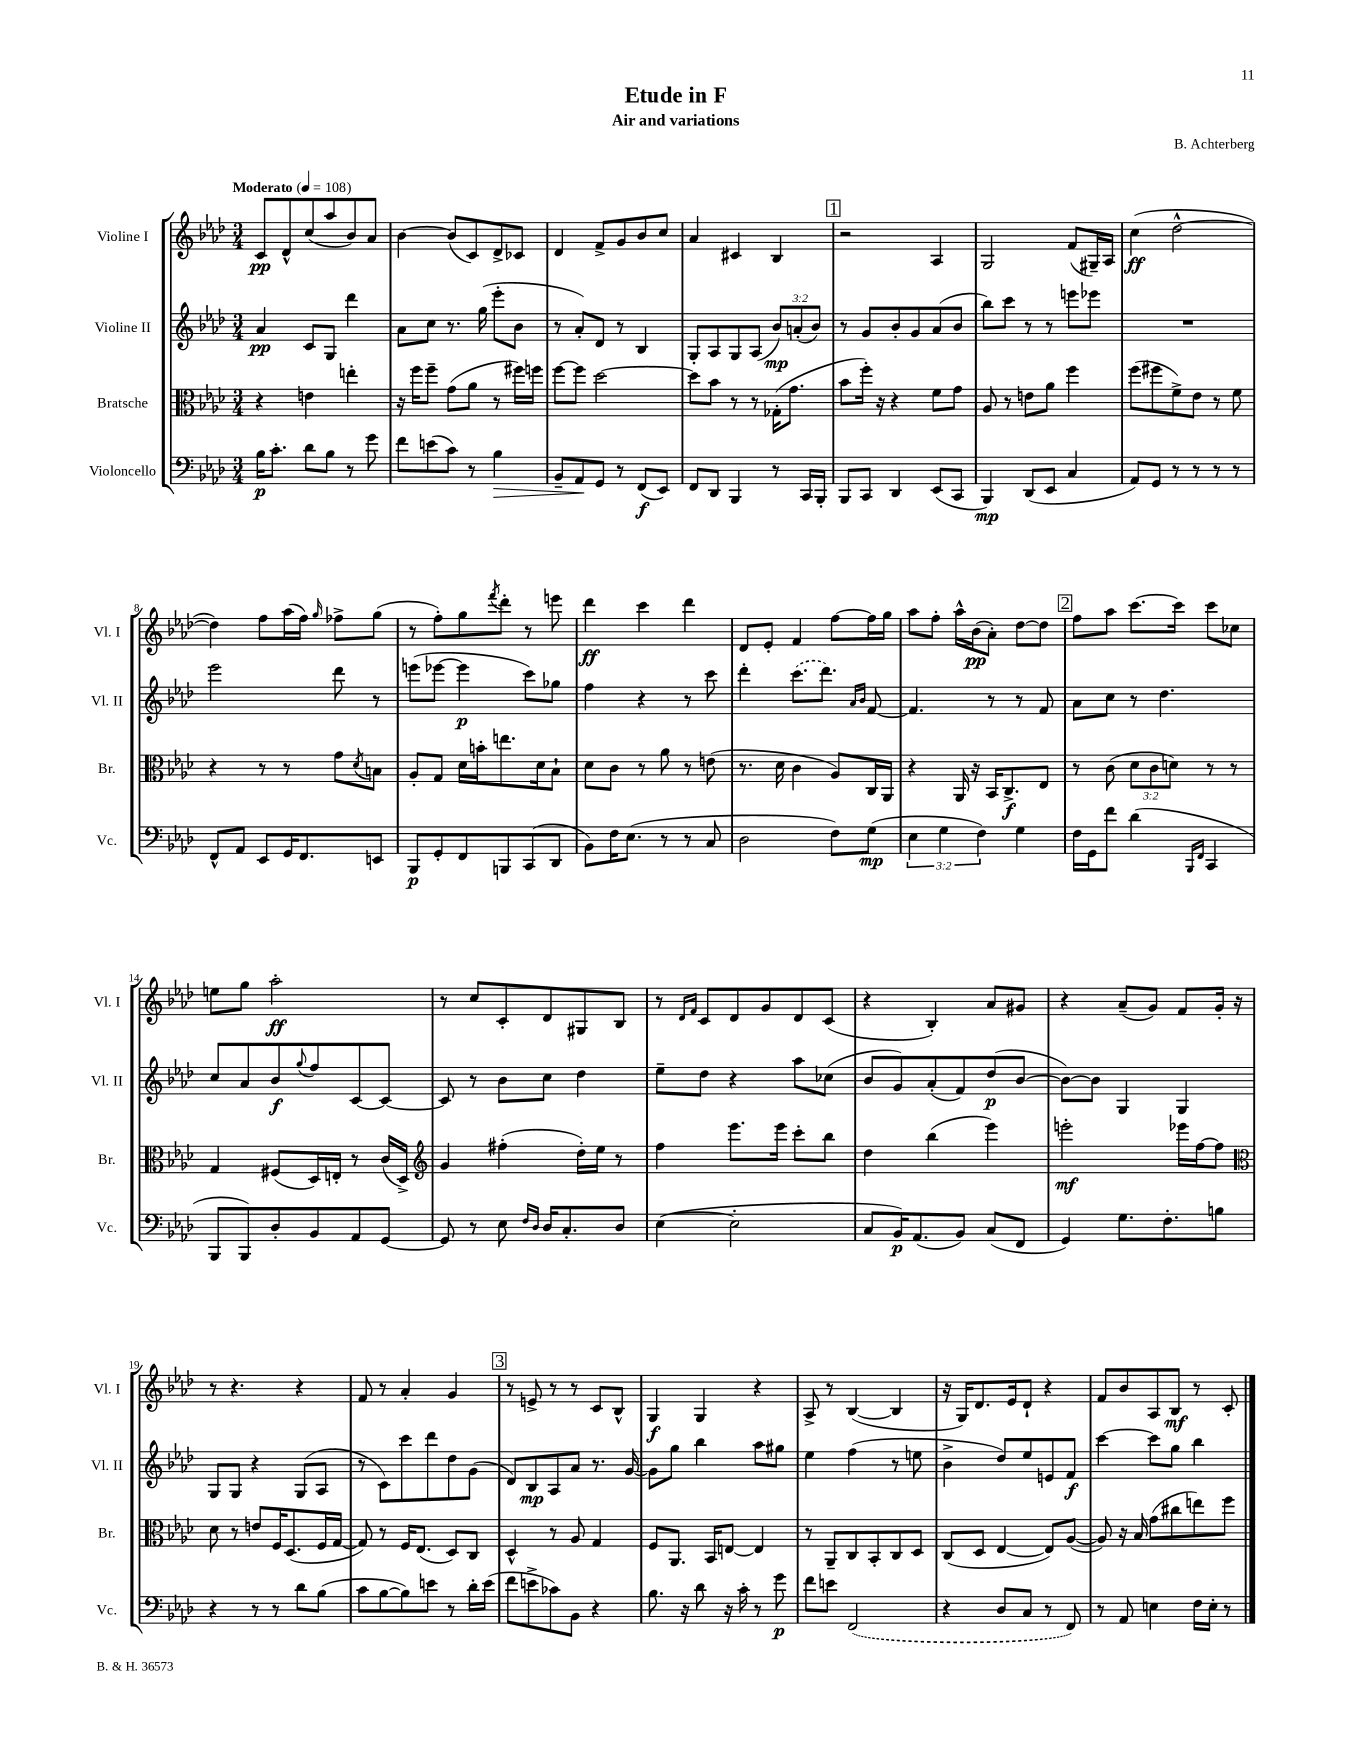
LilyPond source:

\header { title = "Etude in F" composer = "B. Achterberg" subtitle = "Air and variations" }
<<
\new StaffGroup <<
\new Staff = "s0" \with { instrumentName = "Violine I" shortInstrumentName = "Vl. I" } {
    \clef treble \key aes \major \numericTimeSignature \time 3/4 \tempo "Moderato" 4 = 108
    c'8\pp des'8-^ c''8( aes''8 bes'8) aes'8 |
    bes'4~ bes'8( c'8) des'8-> ces'8 |
    des'4 f'8-> g'8 bes'8 c''8 |
    aes'4 cis'4 bes4 |
    \mark \markup { \box "1" } r2 aes4 |
    g2 f'8( gis16--) aes16 |
    c''4\ff( des''2~-^ |
    des''4) f''8 aes''16( f''16) \grace { g''16 } fes''8-> g''8( |
    r8 f''8-.) g''8 \acciaccatura { f'''8 } des'''8-. r8 e'''8 |
    des'''4\ff c'''4 des'''4 |
    des'8 ees'8-. f'4 f''8~ f''16 g''16 |
    aes''8 f''8-. aes''16-^ bes'16\pp( aes'8-.) des''8~ des''8 |
    \mark \markup { \box "2" } f''8 aes''8 c'''8.~ c'''16 c'''8 ces''8 |
    e''8 g''8 aes''2-.\ff |
    r8 c''8 c'8-. des'8 gis8 bes8 |
    r8 \grace { des'16 f'16 } c'8 des'8 g'8 des'8 c'8( |
    r4 bes4-.) aes'8 gis'8 |
    r4 aes'8--( g'8) f'8 g'16-. r16 |
    r8 r4. r4 |
    f'8 r8 aes'4-. g'4 |
    \mark \markup { \box "3" } r8 e'8-> r8 r8 c'8 bes8-^ |
    g4\f g4 r4 |
    aes8-> r8 bes4~( bes4 |
    r16 g16) des'8. ees'16 des'8-! r4 |
    f'8 bes'8 aes8 bes8\mf r8 c'8-. \bar "|." |
}
\new Staff = "s1" \with { instrumentName = "Violine II" shortInstrumentName = "Vl. II" } {
    \clef treble \key aes \major \numericTimeSignature \time 3/4 \override Staff.TupletNumber.text = #tuplet-number::calc-fraction-text
    aes'4\pp c'8 g8 des'''4 |
    aes'8 c''8 r8. g''16( ees'''8-. bes'8 |
    r8 aes'8-.) des'8 r8 bes4 |
    g8-. aes8 g8 aes8( \tuplet 3/2 { bes'8\mp) a'8-.( bes'8) } |
    \mark \markup { \box "1" } r8 g'8 bes'8-. g'8 aes'8( bes'8 |
    bes''8) c'''8 r8 r8 e'''8 ees'''8 |
    R2. |
    ees'''2 des'''8 r8 |
    e'''8( ees'''8~ ees'''4\p c'''8) ges''8 |
    f''4 r4 r8 c'''8 |
    des'''4-. \once \slurDashed c'''8.( des'''8.) \grace { aes'16 bes'16 } f'8~ |
    f'4. r8 r8 f'8 |
    \mark \markup { \box "2" } aes'8 c''8 r8 des''4. |
    c''8 aes'8 bes'8\f \appoggiatura { g''8 } f''8 c'8~ c'8~ |
    c'8 r8 bes'8 c''8 des''4 |
    ees''8-- des''8 r4 aes''8 ces''8( |
    bes'8 g'8) aes'8-.( f'8) des''8\p( bes'8~ |
    bes'8~) bes'8 g4 g4 |
    g8 g8 r4 g8( aes8 |
    r8 c'8) c'''8 des'''8 des''8 g'8( |
    \mark \markup { \box "3" } des'8) bes8\mp aes8 aes'8 r8. g'16~ |
    g'8 g''8 bes''4 aes''8 gis''8 |
    ees''4 f''4( r8 e''8 |
    bes'4-> des''8) ees''8 e'8 f'8\f |
    c'''4~ c'''8 g''8 bes''4 \bar "|." |
}
\new Staff = "s2" \with { instrumentName = "Bratsche" shortInstrumentName = "Br." } {
    \clef alto \key aes \major \numericTimeSignature \time 3/4 \override Staff.TupletNumber.text = #tuplet-number::calc-fraction-text
    r4 e'4 e''4-. |
    r16 f''16 f''8-- g'8( aes'8 r8 fis''16) f''16 |
    f''8~ f''8 des''2~ |
    des''8 bes'8 r8 r8 ges16-.( g'8. |
    \mark \markup { \box "1" } bes'8 f''16-.) r16 r4 f'8 g'8 |
    aes8 r8 e'8 aes'8 f''4 |
    f''8( fis''8 f'8->) ees'8 r8 f'8 |
    r4 r8 r8 g'8 \acciaccatura { des'8 } b8 |
    aes8-. g8 des'16 b'16-. e''8. des'16 bes8-! |
    des'8 c'8 r8 aes'8 r8 e'8( |
    r8. des'16 c'4 aes8) c16 aes,16 |
    r4 aes,16 r16 bes,16 c8.->\f ees8 |
    \mark \markup { \box "2" } r8 c'8( \tuplet 3/2 { des'8 c'8 d'8) } r8 r8 |
    g4 fis8( des16) e16-. r8 c'16( des16->) |
    \clef treble g'4 fis''4-.( des''16-.) ees''16 r8 |
    f''4 ees'''8. ees'''16 c'''8-. bes''8 |
    des''4 bes''4( ees'''4) |
    e'''2-.\mf ees'''16 f''16~ f''8 |
    \clef alto des'8 r8 e'8 f16 des8.( f16 g16~ |
    g8) r8 f16 ees8.( des8) c8 |
    \mark \markup { \box "3" } des4-^ r8 aes8 g4 |
    f8 aes,8. bes,16 e8~ e4 |
    r8 aes,8-- c8 bes,8-. c8 des8 |
    c8( des8 ees4~ ees8) aes8~( |
    aes8) r16 bes16 g'8( cis''8 e''8) f''8 \bar "|." |
}
\new Staff = "s3" \with { instrumentName = "Violoncello" shortInstrumentName = "Vc." } {
    \clef bass \key aes \major \numericTimeSignature \time 3/4 \override Staff.TupletNumber.text = #tuplet-number::calc-fraction-text
    bes16\p c'8.-. des'8 bes8 r8 g'8 |
    f'8 e'8( c'8) r8 bes4\> |
    bes,8-- aes,8\! g,8 r8 f,8\f( ees,8) |
    f,8 des,8 bes,,4 r8 c,16 bes,,16-. |
    \mark \markup { \box "1" } bes,,8 c,8 des,4 ees,8( c,8 |
    bes,,4\mp) des,8( ees,8 c4 |
    aes,8) g,8 r8 r8 r8 r8 |
    f,8-^ aes,8 ees,8 g,16 f,8. e,8 |
    bes,,8\p g,8-. f,8 b,,8 c,8( des,8 |
    bes,8) f16 ees8.( r8 r8 c8 |
    des2 f8) g8\mp( |
    \tuplet 3/2 { ees4 g4 f4) } g4 |
    \mark \markup { \box "2" } f16 g,16 f'8 des'4( \grace { bes,,16 f,16 } c,4 |
    bes,,8 bes,,8) des8-. bes,8 aes,8 g,8~ |
    g,8 r8 ees8 \grace { f16 des16 } des16 c8.-. des8 |
    ees4~( ees2-. |
    c8 bes,16\p) aes,8.( bes,8) c8( f,8 |
    g,4) g8. f8.-. b8 |
    r4 r8 r8 des'8 bes8( |
    c'8 bes8~ bes8) e'8 r8 des'16-. e'16( |
    \mark \markup { \box "3" } f'8 e'8-> ces'8) bes,8 r4 |
    bes8. r16 des'8 r16 c'16-. r8 g'8\p |
    f'8 e'8 \once \slurDashed f,2( |
    r4 des8 c8 r8 f,8) |
    r8 aes,8 e4 f16 e16-. r8 \bar "|." |
}
>>
>>
